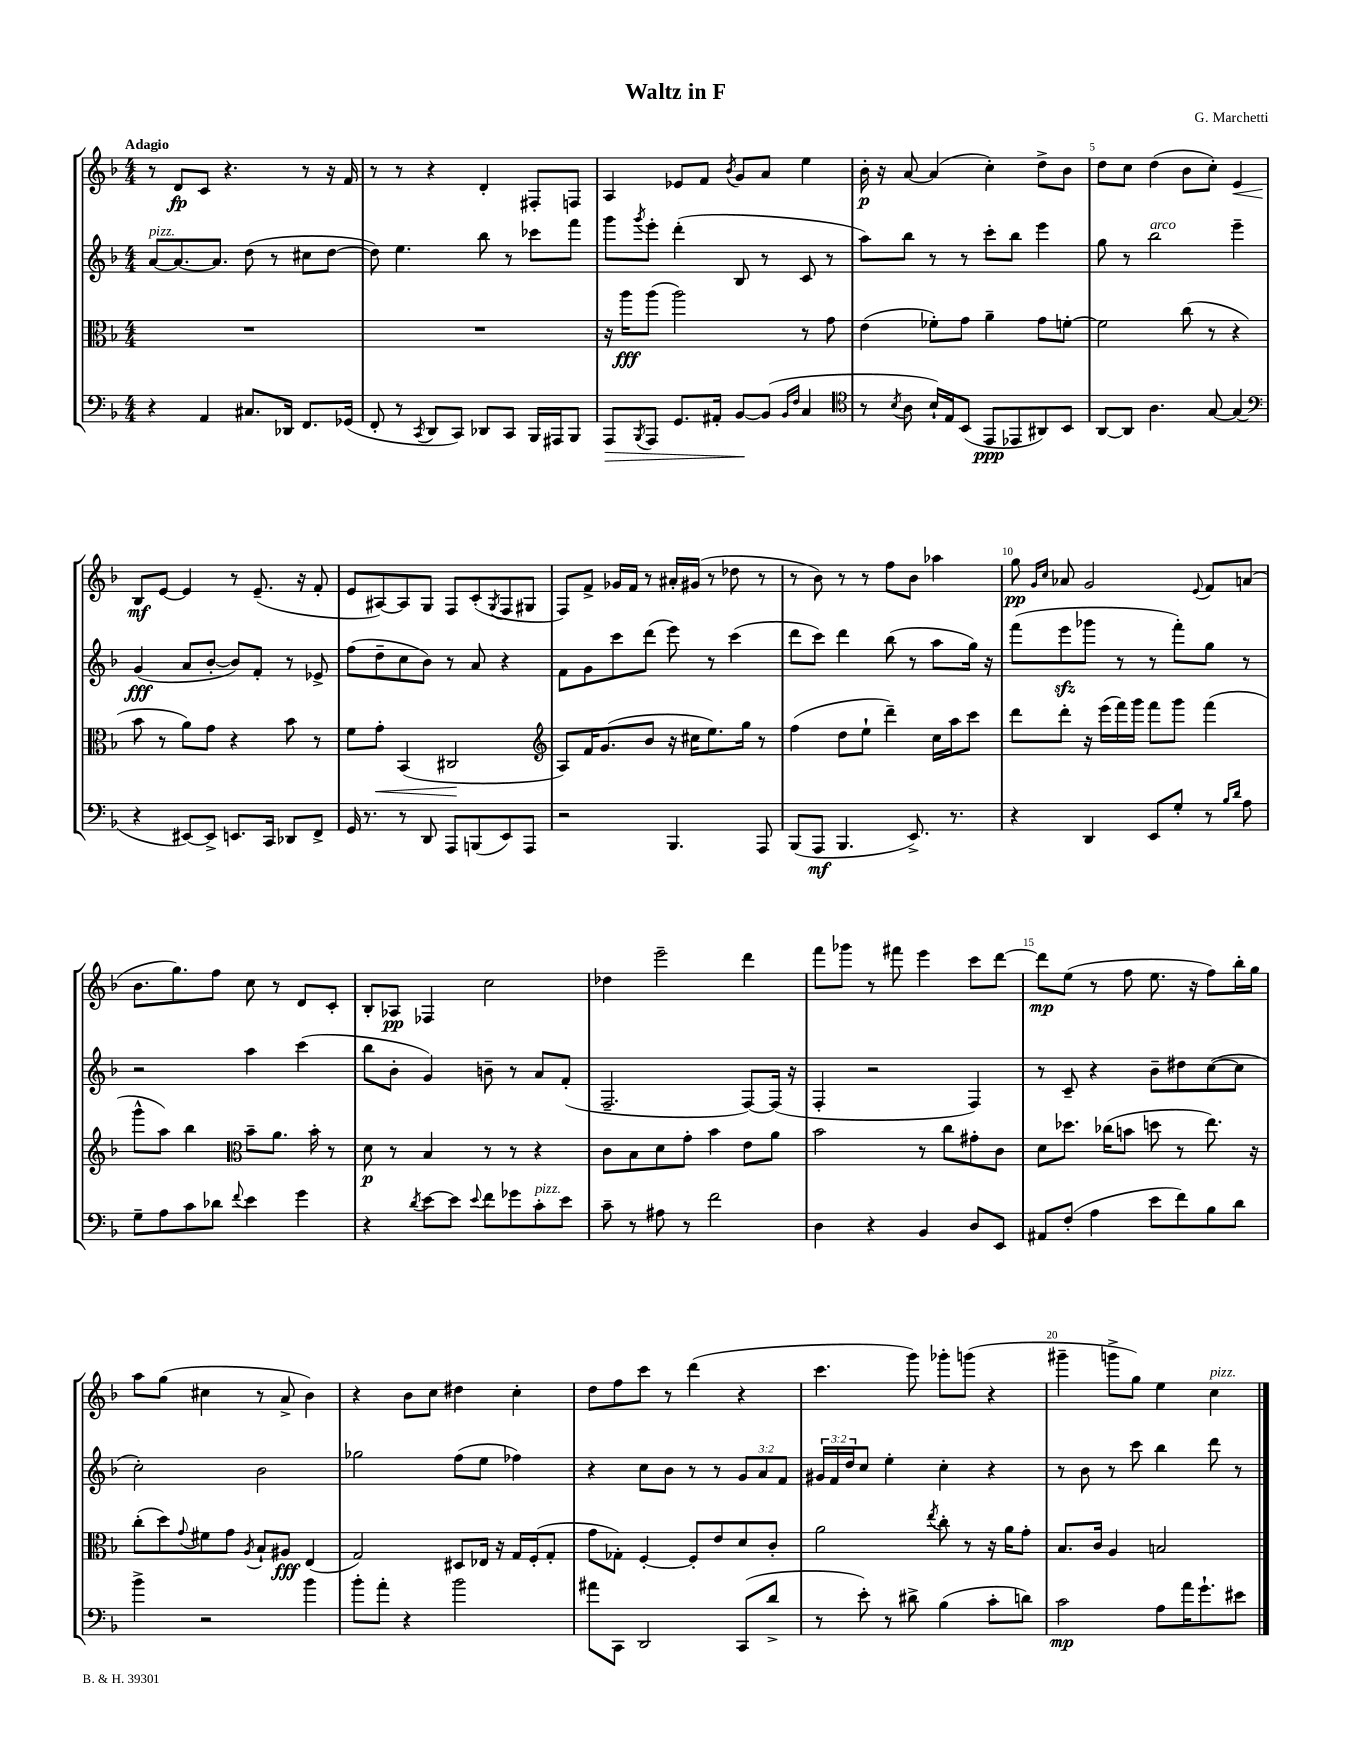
\header { title = "Waltz in F" composer = "G. Marchetti" }
<<
\new StaffGroup <<
\new Staff = "s0" {
    \clef treble \key f \major \numericTimeSignature \time 4/4 \tempo "Adagio"
    r8 d'8\fp c'8 r4. r8 r16 f'16 |
    r8 r8 r4 d'4-. fis8-. f8 |
    a4 ees'8 f'8 \acciaccatura { bes'8 } g'8 a'8 e''4 |
    bes'16-.\p r16 a'8~ a'4( c''4-.) d''8-> bes'8 |
    d''8 c''8 d''4( bes'8 c''8-.) e'4\< |
    bes8\mf\! e'8~ e'4 r8 e'8.--( r16 f'8-. |
    e'8 ais8~) ais8 g8 f8 c'8-.( \acciaccatura { g8 } f8 gis8 |
    f8) f'8-> ges'16 f'16 r8 ais'16-. gis'16( r8 des''8 r8 |
    r8 bes'8) r8 r8 f''8 bes'8 aes''4 |
    g''8\pp \grace { g'16 c''16 } aes'8 g'2 \appoggiatura { e'8 } f'8 a'8( |
    bes'8. g''8.) f''8 c''8 r8 d'8 c'8-. |
    bes8-. aes8\pp fes4 c''2 |
    des''4 e'''2-- d'''4 |
    f'''8 ges'''8 r8 fis'''8 e'''4 c'''8 d'''8~ |
    d'''8\mp e''8( r8 f''8 e''8. r16 f''8) bes''16-. g''16 |
    a''8 g''8( cis''4 r8 a'8-> bes'4) |
    r4 bes'8 c''8 dis''4 c''4-. |
    d''8 f''8 c'''8 r8 d'''4( r4 |
    c'''4. g'''8) ges'''8-. g'''8( r4 |
    gis'''4-- g'''8-> g''8) e''4 c''4^\markup { \italic "pizz." } \bar "|." |
}
\new Staff = "s1" {
    \clef treble \key f \major \numericTimeSignature \time 4/4 \override Staff.TupletNumber.text = #tuplet-number::calc-fraction-text
    a'8~^\markup { \italic "pizz." } a'8.~ a'8. d''8( r8 cis''8 d''8~ |
    d''8) e''4. bes''8 r8 ces'''8 f'''8 |
    g'''8 \acciaccatura { g'''8 } e'''8-. d'''4-.( bes8 r8 c'8 r8 |
    a''8) bes''8 r8 r8 c'''8-. bes''8 e'''4 |
    g''8 r8 bes''2^\markup { \italic "arco" } e'''4-- |
    g'4\fff( a'8 bes'8~-. bes'8) f'8-. r8 ees'8-> |
    f''8( d''8-- c''8 bes'8) r8 a'8 r4 |
    f'8 g'8 c'''8 d'''8( e'''8) r8 c'''4( |
    d'''8 c'''8) d'''4 bes''8( r8 a''8 g''16) r16 |
    f'''8( e'''8\sfz ges'''8 r8 r8 f'''8-.) g''8 r8 |
    r2 a''4 c'''4( |
    bes''8 bes'8-. g'4) b'8-- r8 a'8 f'8-.( |
    f2.-- f8~) f16( r16 |
    f4-. r2 f4) |
    r8 c'8-- r4 bes'8-- dis''8 c''8~( c''8 |
    c''2-.) bes'2 |
    ges''2 f''8( e''8 fes''4) |
    r4 c''8 bes'8 r8 r8 \tuplet 3/2 { g'8 a'8 f'8 } |
    \tuplet 3/2 { gis'16 f'16 d''16 } c''8 e''4-. c''4-. r4 |
    r8 bes'8 r8 c'''8 bes''4 d'''8 r8 \bar "|." |
}
\new Staff = "s2" {
    \clef alto \key f \major \numericTimeSignature \time 4/4
    R1 |
    R1 |
    r16 a''16\fff a''8( a''2) r8 g'8 |
    e'4( fes'8-.) g'8 a'4-- g'8 f'8~-. |
    f'2 c''8( r8 r4 |
    bes'8 r8 a'8) g'8 r4 bes'8 r8 |
    f'8 g'8-.\< bes,4( cis2\! |
    \clef treble a8) f'16 g'8.( bes'8 r16 cis''16 e''8.) g''16 r8 |
    f''4( d''8 e''8-! d'''4--) c''16 a''16 c'''8 |
    d'''8 d'''8-. r16 e'''16( f'''16) g'''16 f'''8 g'''8 f'''4( |
    g'''8-^ a''8) bes''4 \clef alto bes'8-- a'8. bes'16-. r8 |
    d'8\p r8 bes4 r8 r8 r4 |
    c'8 bes8 d'8 g'8-. bes'4 e'8 a'8 |
    bes'2 r8 c''8 gis'8-. c'8 |
    d'8 des''8. ces''16( b'8 d''8 r8 e''8.) r16 |
    c''8-.( d''8) \appoggiatura { g'8 } fis'8 g'8 \acciaccatura { a8 } bes8-! ais8\fff e4( |
    g2) dis8 ees16 r16 g16 f16-.( g8-. |
    g'8 ges8-.) f4~-. f8-. e'8 d'8 c'8-. |
    a'2 \acciaccatura { e''8 } c''8-. r8 r16 a'16 g'8-. |
    bes8. c'16 a4 b2 \bar "|." |
}
\new Staff = "s3" {
    \clef bass \key f \major \numericTimeSignature \time 4/4
    r4 a,4 cis8. des,16 f,8. ges,16( |
    f,8-. r8 \acciaccatura { c,8 } d,8 c,8) des,8 c,8 bes,,16 ais,,16 bes,,8 |
    a,,8\> \acciaccatura { bes,,8 } a,,8 g,8. ais,16-. bes,8~\! bes,8( \grace { bes,16 f16 } c4 |
    \clef tenor r8 \acciaccatura { bes8 } a8 bes16-!) e16 bes,8( e,8\ppp ees,8 ais,8) bes,8 |
    a,8~ a,8 a4. g8~ g4( |
    \clef bass r4 eis,8~) eis,8-> e,8. c,16 des,8 f,8-> |
    g,16 r8. r8 d,8 a,,8 b,,8( e,8) a,,8 |
    r2 bes,,4. a,,8 |
    bes,,8( a,,8\mf bes,,4. e,8.->) r8. |
    r4 d,4 e,8 g8-. r8 \grace { bes16 d'16 } a8 |
    g8-- a8 c'8 des'8 \appoggiatura { f'8 } e'4 g'4 |
    r4 \acciaccatura { d'8 } e'8~ e'8 \appoggiatura { e'8 } f'8 ges'8 c'8-.^\markup { \italic "pizz." } e'8 |
    c'8-- r8 ais8 r8 f'2 |
    d4 r4 bes,4 d8 e,8 |
    ais,8 f8-.( a4 e'8 f'8) bes8 d'8 |
    bes'4-> r2 bes'4 |
    bes'8-. a'8-. r4 bes'2 |
    ais'8 c,8 d,2 c,8( d'8-> |
    r8 e'8-.) r8 dis'8-> bes4( c'8-. d'8) |
    c'2\mp a8 a'16 g'8.-! eis'8 \bar "|." |
}
>>
>>
\layout { \context { \Score \override BarNumber.break-visibility = ##(#f #t #t) barNumberVisibility = #(every-nth-bar-number-visible 5) } }
